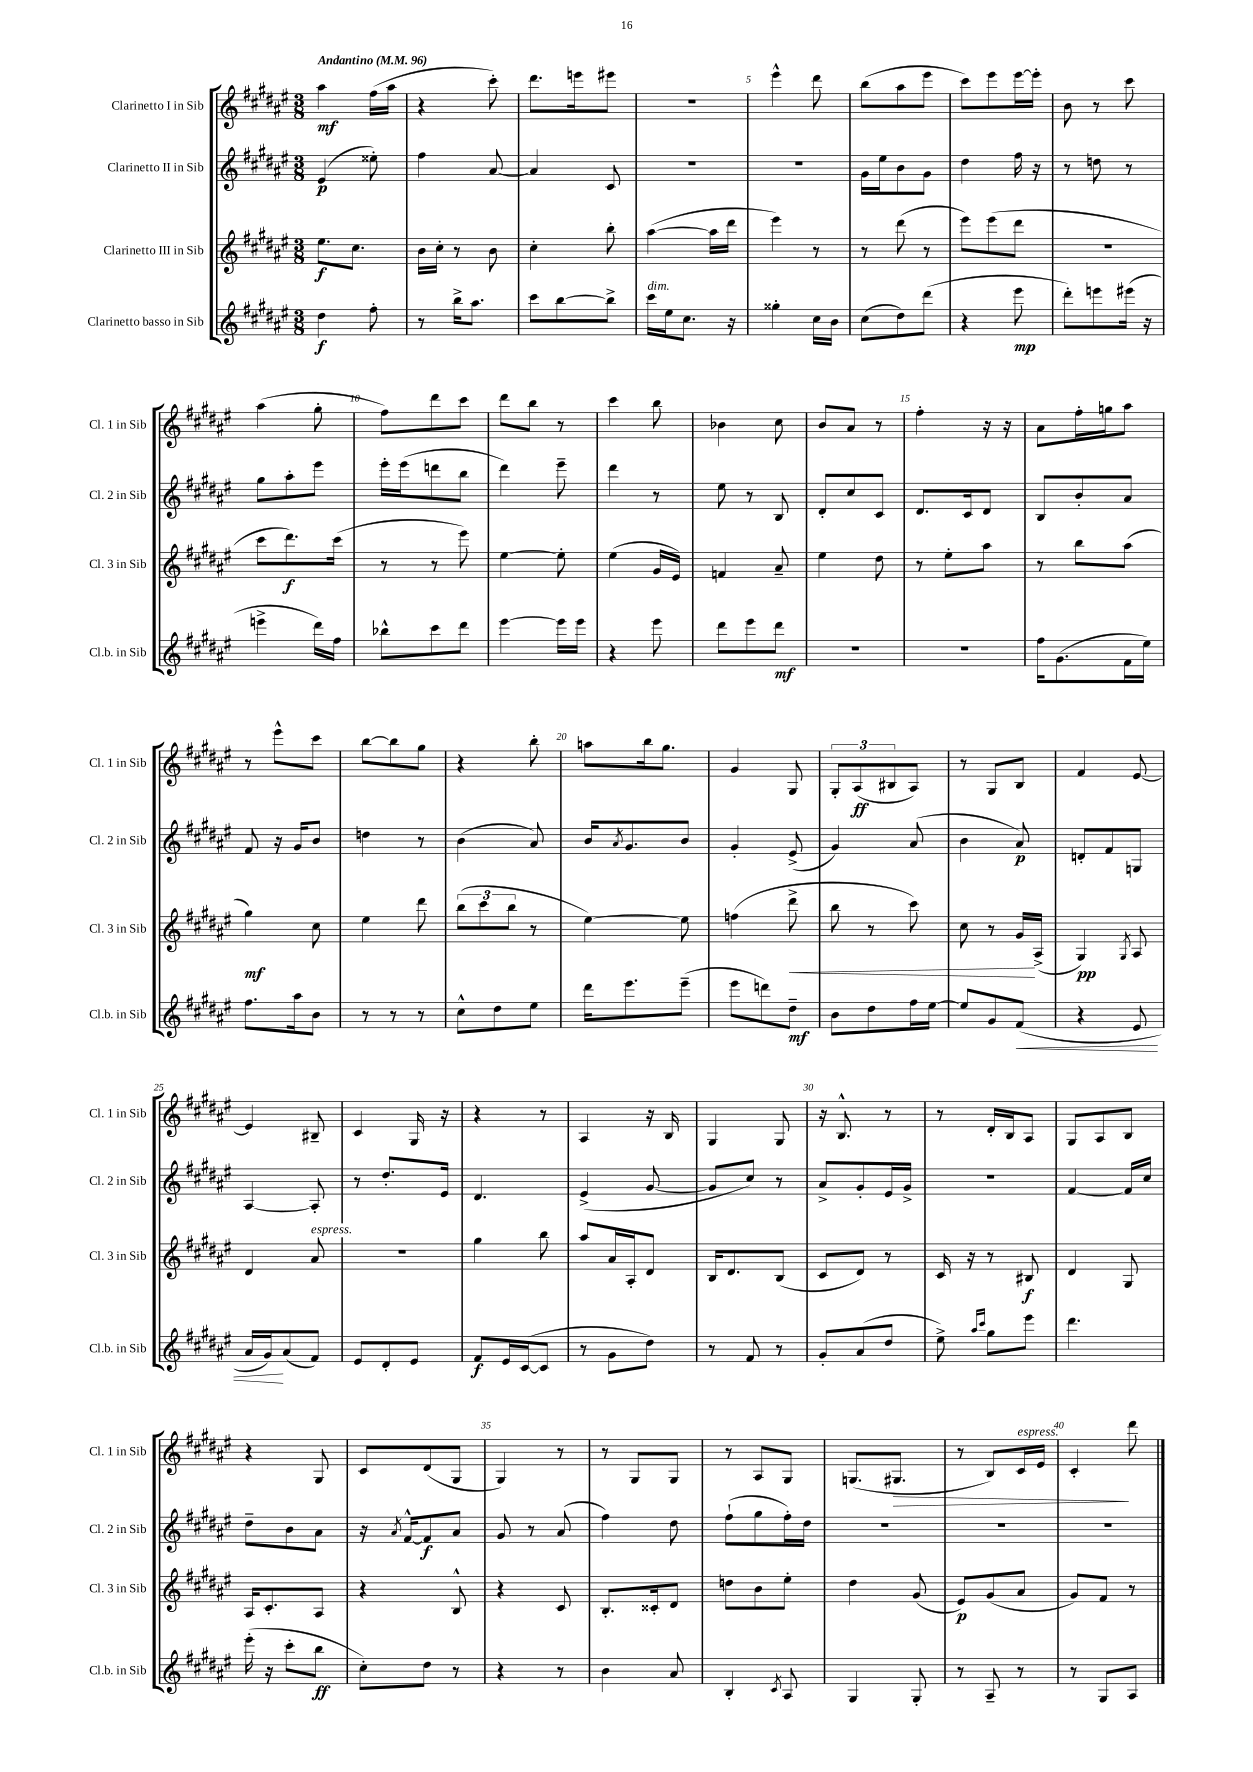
<<
\new StaffGroup <<
\new Staff = "s0" \with { instrumentName = "Clarinetto I in Sib" shortInstrumentName = "Cl. 1 in Sib" } {
    \clef treble \key fis \major \numericTimeSignature \time 3/8 \tempo "Andantino" 4 = 96
    ais''4\mf fis''16( ais''16 |
    r4 cis'''8-.) |
    dis'''8. e'''16 eis'''8 |
    R4. |
    eis'''4-^ dis'''8 |
    b''8( ais''8 eis'''8 |
    cis'''8) eis'''8 eis'''16~ eis'''16-. |
    b'8 r8 cis'''8 |
    ais''4( gis''8-. |
    fis''8) dis'''8 cis'''8 |
    dis'''8 b''8 r8 |
    cis'''4 b''8 |
    bes'4 cis''8 |
    b'8 ais'8 r8 |
    fis''4-. r16 r16 |
    ais'8 fis''16-. g''16 ais''8 |
    r8 eis'''8-^ cis'''8 |
    b''8~ b''8 gis''8 |
    r4 b''8-. |
    a''8 b''16 gis''8. |
    gis'4 gis8 |
    \tuplet 3/2 { gis8-. ais8\ff( bis8 } ais8) |
    r8 gis8 b8 |
    fis'4 eis'8~ |
    eis'4 bis8-- |
    cis'4 gis16 r16 |
    r4 r8 |
    ais4 r16 b16 |
    gis4 gis8 |
    r16 b8.-^ r8 |
    r8 dis'16-. b16 ais8 |
    gis8 ais8 b8 |
    r4 gis8 |
    cis'8 dis'8( gis8 |
    gis4) r8 |
    r8 gis8 gis8 |
    r8 ais8 gis8 |
    g8.( gis8.\> |
    r8 b8) cis'16^\markup { \italic "espress." } eis'16 |
    cis'4-.\! dis'''8 \bar "|." |
}
\new Staff = "s1" \with { instrumentName = "Clarinetto II in Sib" shortInstrumentName = "Cl. 2 in Sib" } {
    \clef treble \key fis \major \numericTimeSignature \time 3/8
    eis'4\p( eisis''8-.) |
    fis''4 ais'8~ |
    ais'4 cis'8 |
    R4. |
    R4. |
    gis'16 eis''16 b'8 gis'8 |
    dis''4 fis''16 r16 |
    r8 d''8 r8 |
    gis''8 ais''8-. eis'''8 |
    eis'''16-. eis'''16( d'''8 b''8 |
    dis'''4) eis'''8-- |
    dis'''4 r8 |
    eis''8 r8 b8 |
    dis'8-. cis''8 cis'8 |
    dis'8. cis'16 dis'8 |
    b8 b'8-. ais'8 |
    fis'8 r16 gis'16 b'8 |
    d''4 r8 |
    b'4( ais'8) |
    b'16 \acciaccatura { ais'8 } gis'8. b'8 |
    gis'4-. eis'8->( |
    gis'4) ais'8( |
    b'4 ais'8\p) |
    d'8-. fis'8 g8 |
    ais4~ ais8-. |
    r8 dis''8.-. eis'16 |
    dis'4. |
    eis'4->( gis'8~ |
    gis'8 cis''8) r8 |
    ais'8-> gis'8-. eis'16 gis'16-> |
    R4. |
    fis'4~ fis'16 cis''16 |
    dis''8-- b'8 ais'8 |
    r16 \acciaccatura { ais'8 } fis'16~-^ fis'8\f ais'8 |
    gis'8 r8 ais'8( |
    fis''4) dis''8 |
    fis''8-!( gis''8 fis''16-.) dis''16 |
    R4. |
    R4. |
    R4. \bar "|." |
}
\new Staff = "s2" \with { instrumentName = "Clarinetto III in Sib" shortInstrumentName = "Cl. 3 in Sib" } {
    \clef treble \key fis \major \numericTimeSignature \time 3/8
    eis''8.\f cis''8. |
    b'16 cis''16-. r8 b'8 |
    cis''4-. b''8-. |
    ais''4~( ais''16 dis'''16 |
    eis'''4) r8 |
    r8 dis'''8( r8 |
    eis'''8) eis'''8( dis'''8 |
    r4. |
    cis'''8 dis'''8.\f) cis'''16( |
    r8 r8 eis'''8) |
    eis''4~ eis''8-. |
    eis''4( gis'16 eis'16) |
    f'4 ais'8-- |
    eis''4 dis''8 |
    r8 eis''8-. ais''8 |
    r8 b''8 ais''8( |
    gis''4\mf) cis''8 |
    eis''4 dis'''8 |
    \tuplet 3/2 { b''8( cis'''8 b''8 } r8 |
    eis''4~) eis''8 |
    f''4( dis'''8->\< |
    b''8 r8 cis'''8) |
    cis''8 r8 gis'16\! ais16->( |
    gis4\pp) \acciaccatura { gis8 } ais8 |
    dis'4 ais'8^\markup { \italic "espress." } |
    R4. |
    gis''4 b''8 |
    ais''8 ais'16 ais16-. dis'8 |
    b16 dis'8. b8( |
    cis'8 dis'8) r8 |
    cis'16 r16 r8 bis8\f |
    dis'4 gis8 |
    ais16 cis'8.-. ais8 |
    r4 b8-^ |
    r4 cis'8 |
    b8.-. cisis'16-. dis'8 |
    d''8 b'8 eis''8-. |
    dis''4 gis'8( |
    eis'8\p) gis'8( ais'8 |
    gis'8) fis'8 r8 \bar "|." |
}
\new Staff = "s3" \with { instrumentName = "Clarinetto basso in Sib" shortInstrumentName = "Cl.b. in Sib" } {
    \clef treble \key fis \major \numericTimeSignature \time 3/8
    dis''4\f fis''8-. |
    r8 b''16-> ais''8. |
    cis'''8 b''8~ b''8-> |
    cis'''16^\markup { \italic "dim." } eis''16 cis''8. r16 |
    gisis''4-. cis''16 b'16 |
    cis''8( dis''8) dis'''8( |
    r4 eis'''8\mp |
    dis'''8-.) e'''8 eis'''16( r16 |
    e'''4-> dis'''16) fis''16 |
    bes''8-^ cis'''8 dis'''8 |
    eis'''4~ eis'''16 eis'''16 |
    r4 eis'''8 |
    dis'''8 eis'''8 dis'''8\mf |
    R4. |
    R4. |
    fis''16 gis'8.( fis'16 eis''16) |
    fis''8. ais''16 b'8 |
    r8 r8 r8 |
    cis''8-^ dis''8 eis''8 |
    dis'''16 eis'''8. eis'''8--( |
    eis'''8 d'''8) dis''8--\mf |
    b'8 dis''8 fis''16 eis''16~ |
    eis''8 gis'8 fis'8\<( |
    r4 eis'8 |
    ais'16 gis'16\!) ais'8( fis'8) |
    eis'8 dis'8-. eis'8 |
    fis'8\f eis'16 cis'16~( cis'8 |
    r8 gis'8 dis''8) |
    r8 fis'8 r8 |
    gis'8-. ais'8( dis''8 |
    eis''8->) \grace { ais''16 cis'''16 } gis''8 eis'''8 |
    dis'''4. |
    eis'''16-.( r16 cis'''8-. b''8\ff |
    cis''8-.) dis''8 r8 |
    r4 r8 |
    b'4 ais'8 |
    b4-. \acciaccatura { cis'8 } ais8 |
    gis4 gis8-. |
    r8 ais8-- r8 |
    r8 gis8 ais8 \bar "|." |
}
>>
>>
\layout { \context { \Score \override BarNumber.break-visibility = ##(#f #t #t) barNumberVisibility = #(every-nth-bar-number-visible 5) } }
